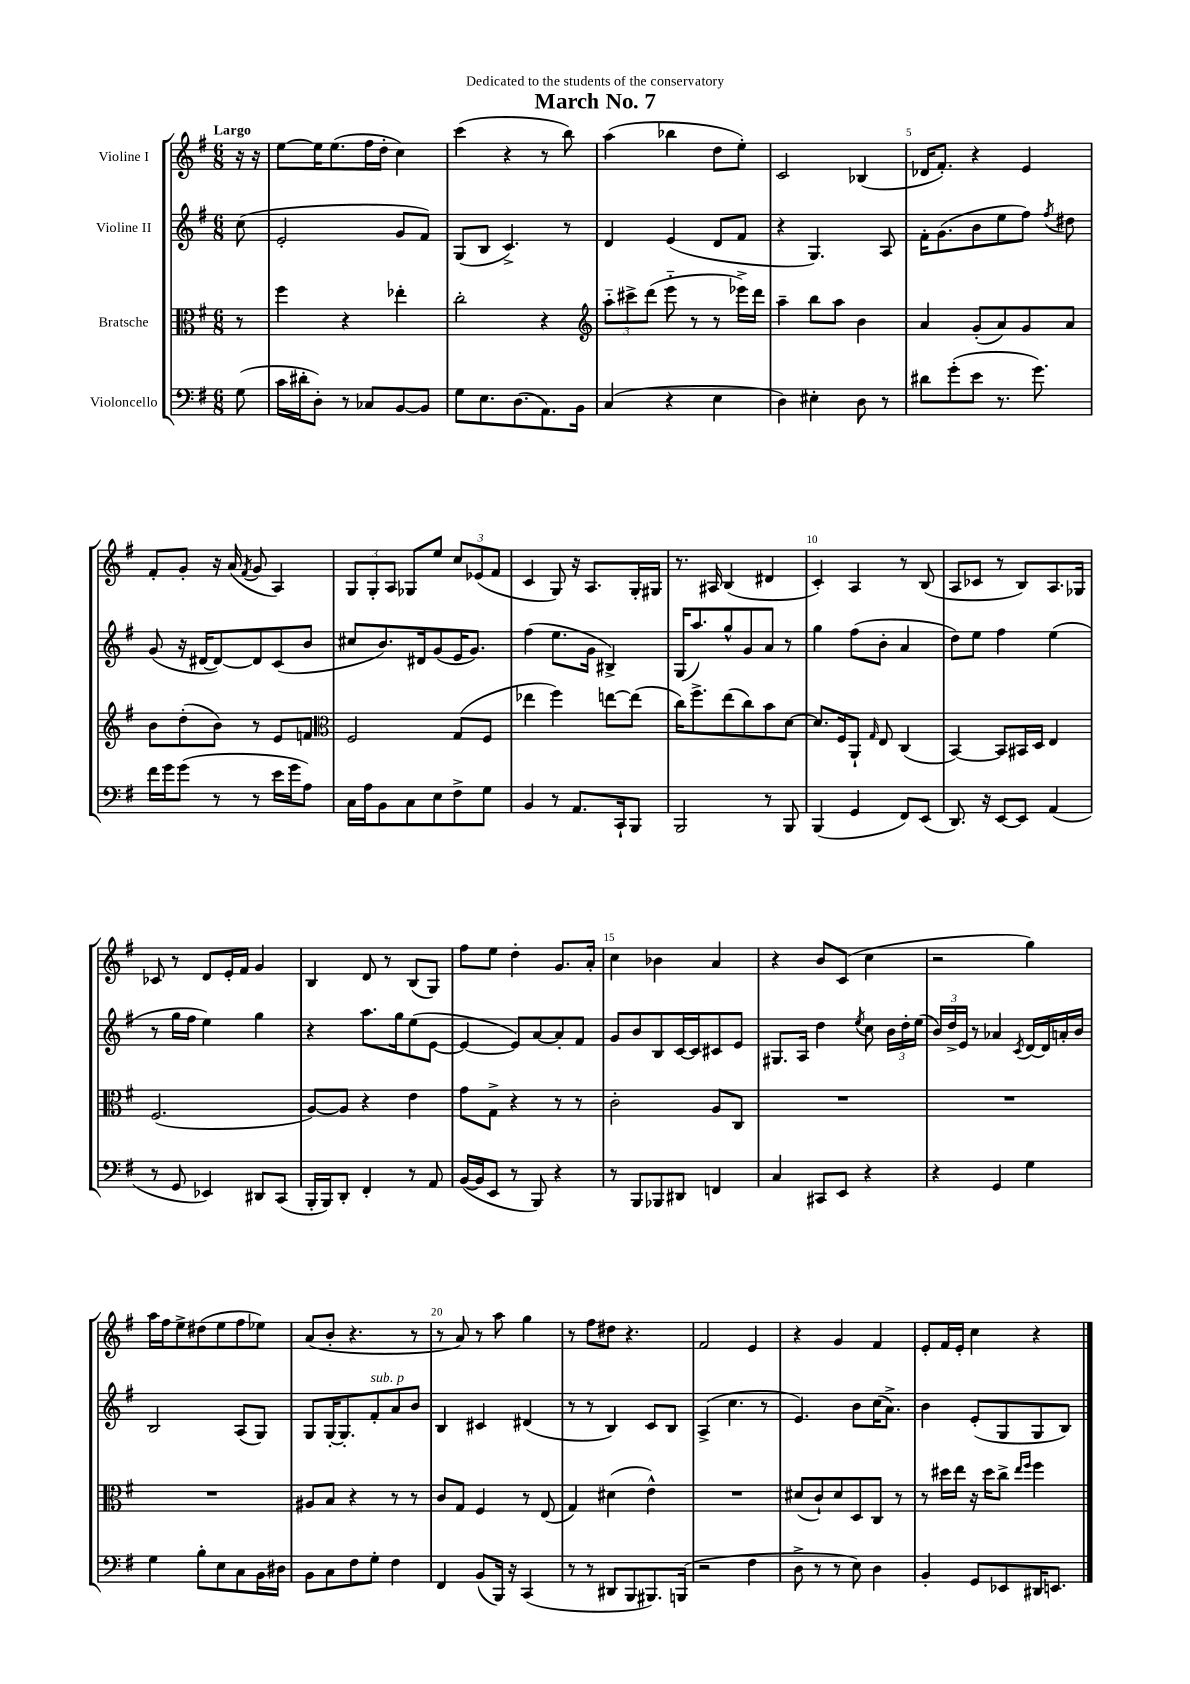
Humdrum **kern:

**kern	**kern	**kern	**kern
*staff4	*staff3	*staff2	*staff1
*clefF4	*clefC3	*clefG2	*clefG2
*k[f#]	*k[f#]	*k[f#]	*k[f#]
*M6/8	*M6/8	*M6/8	*M6/8
(8G\	8r	(8cc\	16r
.	.	.	16r
=	=	=	=
16c\LL	4ff#\	2e'/	[8ee\L
16d#'\J	.	.	.
8D'\J)	.	.	16ee\]K
.	.	.	(8.ee\
8r	4r	.	.
8C-/L	.	.	16ff#\L
.	.	.	16dd'\JJ
[8BB/	4ee-'\	8g/L	4cc\)
8BB/]J	.	8f#/J)	.
=	=	=	=
8G\L	2cc'\	(8G/L	(4ccc\
8.E\	.	8B/J	.
.	.	4.c^/)	4r
(8.D\	.	.	.
8.AA\)	4r	.	8r
.	.	8r	8bb\)
16BB\Jk	.	.	.
=	=	=	=
*	*clefG2	*	*
(4C/	12aa'~\L	4d/	(4aa\
.	12ccc#^\	.	.
.	(12ddd\J	.	.
4r	8eee'~\	(4e/	4bb-\
.	8r	.	.
4E\	8r	8d/L	8dd\L
.	16eee-^\LL)	8f#/J	8ee'\J)
.	16ddd\JJ	.	.
=	=	=	=
4D\)	4aa~\	4r	2c/
4E#'\	8bb\L	4.G/)	.
.	8aa\J	.	.
8D\	4b\	.	(4B-/
8r	.	8A/	.
=	=	=	=
8d#\L	4a/	16f#'\LK	16d-/LK
.	.	(8.g\	8.f#'/J)
(8g'\	.	.	.
8e\J	(8g'/L	8b\	4r
8.r	8a/)	8ee\	.
.	8g/	8ff#\J)	4e/
8.g\)	.	.	.
.	.	8qff#/	.
.	8a/J	8dd#\	.
=	=	=	=
16f#\LL	8b\L	(8g/	8f#'/L
16g\J	.	.	.
(8g\J	(8dd'\	16r	8g'/J
.	.	[16d#/LK	.
8r	8b\J)	8d#/_)	16r
.	.	.	(16a/
.	.	.	8qf#/
8r	8r	8d#/]	8g/
16e\LL	8e/L	(8c/	4A/)
16g\J	.	.	.
8A\J)	8f/J	8b/J	.
=	=	=	=
*	*clefC3	*	*
16C\LL	2F#/	8cc#/L	12G/L
16A\J	.	.	.
.	.	.	12G'/
8BB\	.	8.b/)	.
.	.	.	12A/J
8C\	.	.	8G-/L
.	.	16d#/k	.
8E\	.	(8g/	8ee/J
8F#^\	(8G/L	16e/K	12cc/L
.	.	8.g/J)	.
.	.	.	(12e-/
8G\J	8F#/J	.	.
.	.	.	12f#/J
=	=	=	=
4BB/	4ee-\	(4ff#\	4c/
8r	4ff#\)	8.ee\L	8G/)
8.AA/L	.	.	16r
.	.	16g\Jk	8.A/L
.	[8ee\L	4B#^/)	.
16CC`/k	.	.	.
8BBB/J	(8ee\]J	.	16G'/L
.	.	.	16G#/JJ
=	=	=	=
2BBB/	16cc\LK)	(16G/LK	8.r
.	8.ff#^\	8.aa/)	.
.	.	.	16A#/
.	(8ee\	8gg^^/	(4B/
.	8cc\)	8g/	.
8r	8b\	8a/J	4d#/
8BBB/	[8d\J	8r	.
=	=	=	=
(4BBB/	8.d/]L	4gg\	4c'/)
.	16F#/k	.	.
4GG/	8AA`/J	(8ff#\L	4A/
.	16qqG/	.	.
.	8E/	8b'\J	.
8FF#/L)	(4C/	4a/	8r
(8EE/J	.	.	(8B/
=	=	=	=
8.DD/)	[4BB/)	8dd\L)	8A/L
.	.	8ee\J	8c-/J
16r	.	.	.
[8EE/L	8BB/]L	4ff#\	8r
8EE/]J	16BB#/L	.	8B/L)
.	16D/JJ	.	.
(4AA/	4E/	(4ee\	8.A/
.	.	.	16G-/Jk
=	=	=	=
8r	(2.F#/	8r	8c-/
8GG/	.	16gg\LL	8r
.	.	16ff#\JJ	.
4EE-/)	.	4ee\)	8d/L
.	.	.	16e'/L
.	.	.	16f#/JJ
8DD#/L	.	4gg\	4g/
(8CC/J	.	.	.
=	=	=	=
16BBB'/LL	[8A/L)	4r	4B/
16BBB/J)	.	.	.
8DD'/J	8A/]J	.	.
4FF#'/	4r	8.aa\L	8d/
.	.	.	8r
.	.	16gg\k	.
8r	4e\	(8ee\	(8B/L
8AA/	.	[8e\J	8G/J)
=	=	=	=
([16BB/LL	8g\L	4e/_	8ff#\L
16BB/]J	.	.	.
8EE/J	8G^\J	.	8ee\J
8r	4r	8e/]L)	4dd'\
8BBB/)	.	[8a/	.
4r	8r	8a'/]	8.g/L
.	8r	8f#/J	.
.	.	.	16a'/Jk
=	=	=	=
8r	2c'\	8g/L	4cc\
8BBB/L	.	8b/	.
8BBB-/	.	8B/	4b-\
8DD#/J	.	[16c/L	.
.	.	16c/]J	.
4FF/	8A/L	8c#/	4a/
.	8C/J	8e/J	.
=	=	=	=
4C/	2.r	8.G#/L	4r
.	.	16A/Jk	.
8CC#/L	.	4dd\	8b/L
8EE/J	.	.	(8c/J
.	.	8qee/	.
4r	.	8cc\	4cc\
.	.	24b\LL	.
.	.	24dd'\	.
.	.	(24ee\JJ	.
=	=	=	=
4r	2.r	24b/LL)	2r
.	.	24dd^/	.
.	.	24e/JJ	.
.	.	8r	.
4GG/	.	4a-/	.
.	.	8qc/	.
4G\	.	[16d/LL	4gg\)
.	.	16d/]	.
.	.	16a'/	.
.	.	16b/JJ	.
=	=	=	=
4G\	2.r	2B/	16aa\LL
.	.	.	16ff#\J
.	.	.	8ee^\
8B'\L	.	.	(8dd#\
8E\	.	.	8ee\
8C\	.	(8A/L	8ff#\
16BB\L	.	8G/J)	8ee-\J)
16D#\JJ	.	.	.
=	=	=	=
8BB\L	8A#/L	8G/L	(8a/L
8C\	8B/J	[16G'/K	8b'/J
.	.	8.G'/]	.
8F#\	4r	.	4.r
8G'\J	.	8f#'/	.
4F#\	8r	8a/	.
.	8r	8b/J	8r
=	=	=	=
4FF#/	8c/L	4B/	8r
.	8G/J	.	8a/)
(8BB/L	4F#/	4c#/	8r
16BBB/Jk)	.	.	8aa\
16r	.	.	.
(4CC/	8r	(4d#/	4gg\
.	(8E/	.	.
=	=	=	=
8r	4G/)	8r	8r
8r	.	8r	8ff#\L
8DD#/L	(4d#\	4B/)	8dd#\J
8BBB/	.	.	4.r
8.BBB#/)	4e^^\)	8c/L	.
.	.	8B/J	.
(16BBB/Jk	.	.	.
=	=	=	=
2r	2.r	(4A^/	2f#/
.	.	4.cc\	.
4F#\	.	.	4e/
.	.	8r	.
=	=	=	=
8D^\	(8d#/L	4.e/)	4r
8r	8c`/)	.	.
8r	8d#/	.	4g/
8E\)	8D/	8b\L	.
4D\	8C/J	(16cc\K	4f#/
.	.	8.a^\J)	.
.	8r	.	.
=	=	=	=
4BB'/	8r	4b\	8e'/L
.	16dd#\LL	.	16f#/L
.	16ee\JJ	.	16e'/JJ
8GG/L	16r	(8e'/L	4cc\
.	16dd#\LK	.	.
8EE-/	8cc^\J	8G/	.
.	16qqee/LL	.	.
.	16qqff#/JJ	.	.
16DD#/K	4ff#\	8G/	4r
8.EE/J	.	.	.
.	.	8B/J)	.
==	==	==	==
*-	*-	*-	*-
